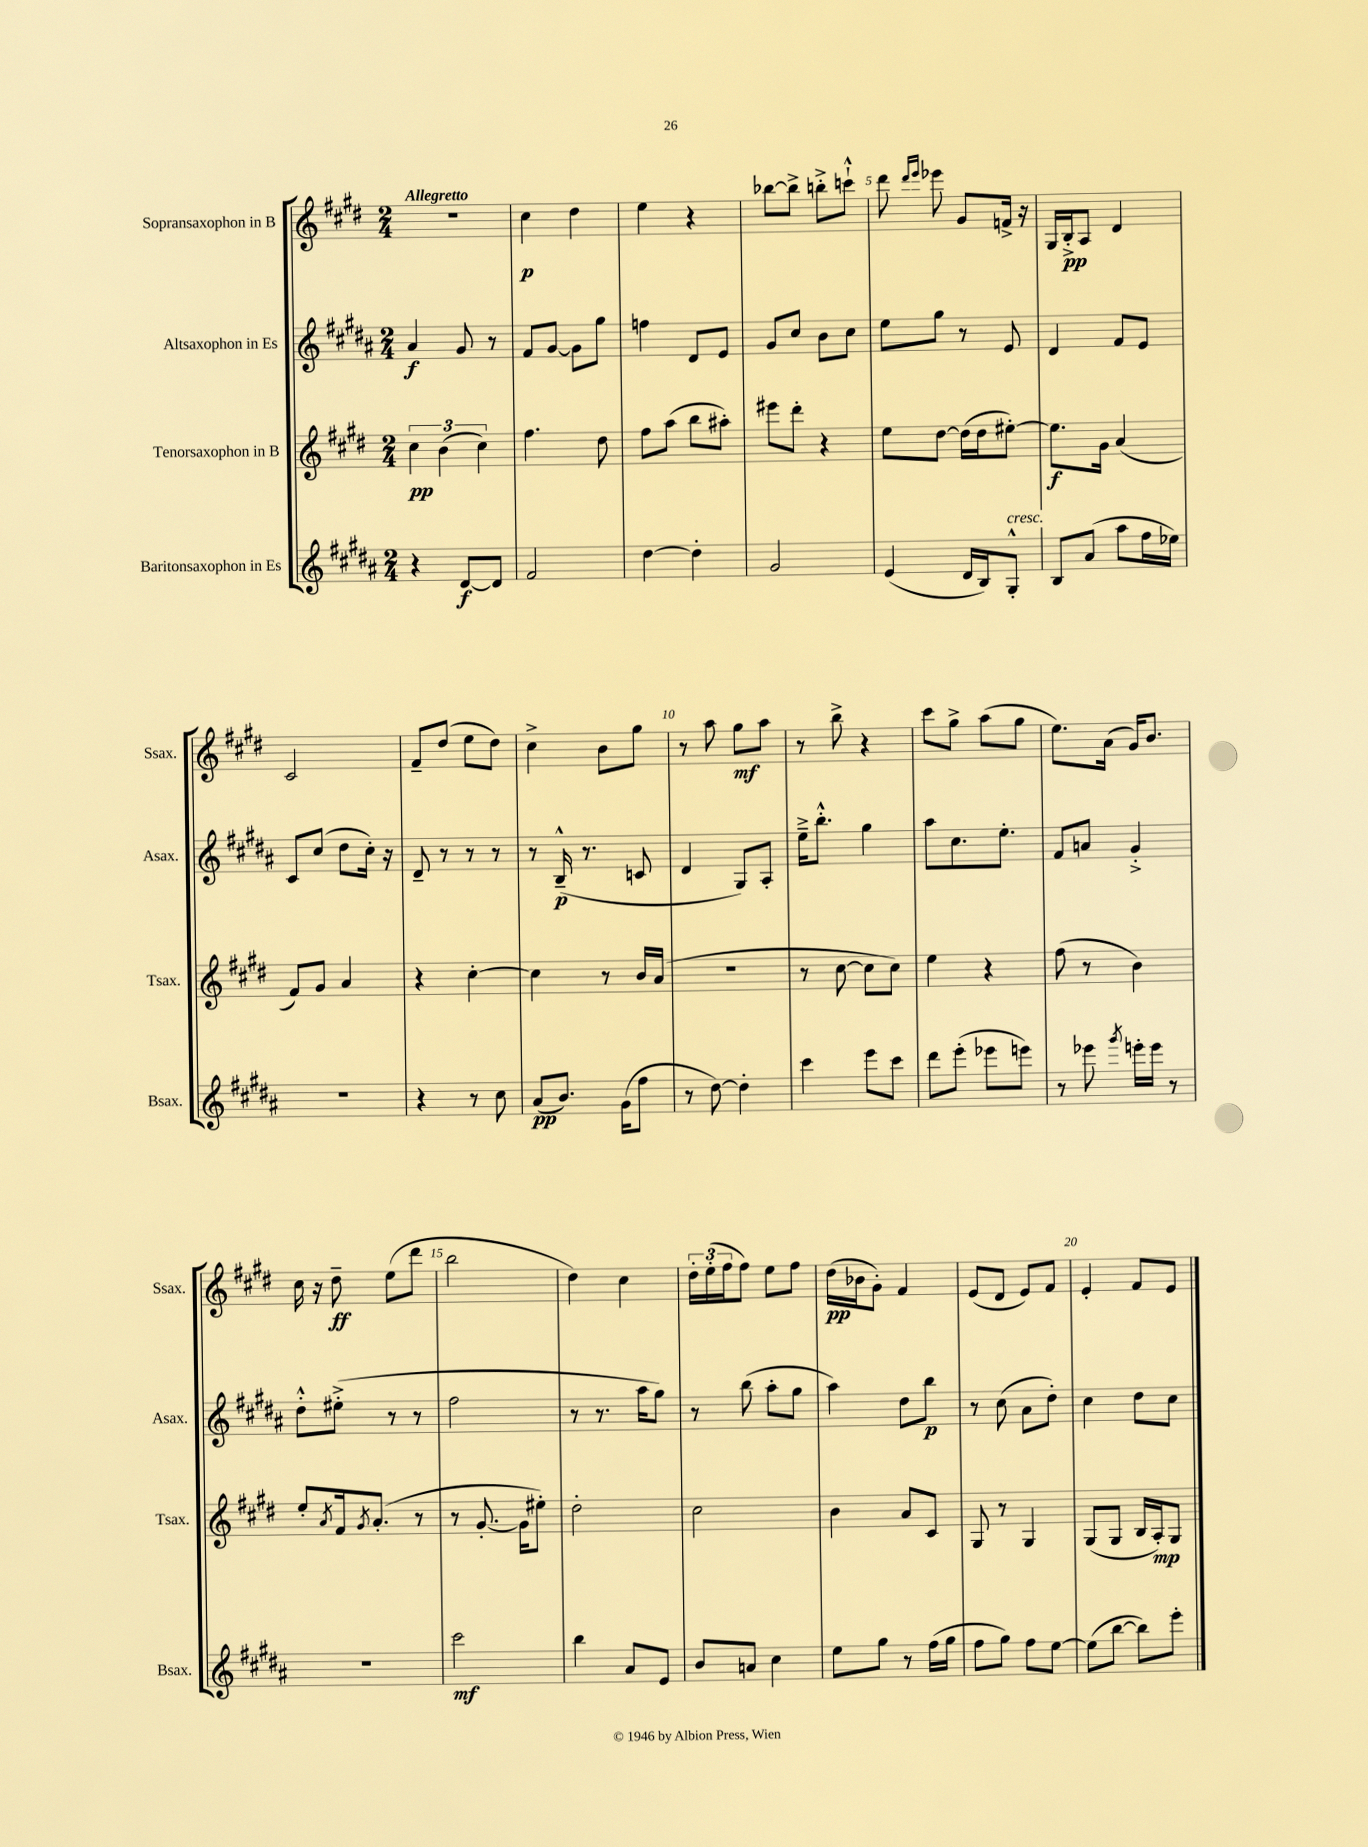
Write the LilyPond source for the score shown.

<<
\new StaffGroup <<
\new Staff = "s0" \with { instrumentName = "Sopransaxophon in B" shortInstrumentName = "Ssax." } {
    \clef treble \key e \major \numericTimeSignature \time 2/4 \tempo "Allegretto"
    R2 |
    cis''4\p dis''4 |
    e''4 r4 |
    bes''8~ bes''8-> b''8-.-> c'''8-!-^ |
    dis'''8 \grace { dis'''16 e'''16 } ees'''8 gis'8 f'16-> r16 |
    gis16 b16-.->\pp a8 dis'4 |
    cis'2 |
    fis'8-- dis''8( e''8 dis''8) |
    cis''4-> b'8 gis''8 |
    r8 a''8 gis''8\mf a''8 |
    r8 b''8-> r4 |
    cis'''8 gis''8-> a''8( gis''8 |
    e''8.) a'16( gis'16) b'8. |
    cis''16 r16 dis''8--\ff e''8( dis'''8 |
    b''2 |
    dis''4) cis''4 |
    \tuplet 3/2 { dis''16-. e''16-.( fis''16 } fis''8) e''8 fis''8 |
    dis''16\pp( bes'16 gis'8-.) fis'4 |
    e'8( dis'8 e'8) fis'8 |
    e'4-. fis'8 e'8 \bar "|." |
}
\new Staff = "s1" \with { instrumentName = "Altsaxophon in Es" shortInstrumentName = "Asax." } {
    \clef treble \key b \major \numericTimeSignature \time 2/4
    ais'4\f gis'8 r8 |
    fis'8 gis'8~ gis'8 gis''8 |
    f''4 dis'8 e'8 |
    gis'8 cis''8 b'8 cis''8 |
    e''8 gis''8 r8 e'8 |
    dis'4 fis'8 e'8 |
    cis'8 cis''8( dis''8 cis''16-.) r16 |
    dis'8-- r8 r8 r8 |
    r8 b16---^\p( r8. c'8 |
    dis'4 gis8) ais8-. |
    e''16---> b''8.-.-^ gis''4 |
    ais''8 cis''8. e''8.-. |
    fis'8 a'8 gis'4-.-> |
    dis''8-.-^ eis''8-.->( r8 r8 |
    fis''2 |
    r8 r8. ais''16 gis''8) |
    r8 b''8( ais''8-. gis''8 |
    ais''4) dis''8 b''8\p |
    r8 cis''8( ais'8 dis''8-.) |
    cis''4 dis''8 cis''8 \bar "|." |
}
\new Staff = "s2" \with { instrumentName = "Tenorsaxophon in B" shortInstrumentName = "Tsax." } {
    \clef treble \key e \major \numericTimeSignature \time 2/4
    \tuplet 3/2 { cis''4\pp b'4( cis''4) } |
    fis''4. dis''8 |
    fis''8 a''8( b''8 ais''8-.) |
    eis'''8 dis'''8-. r4 |
    e''8 dis''8~ dis''16( dis''16 eis''8~-.) |
    eis''8.\f gis'16 a'4( |
    fis'8) gis'8 a'4 |
    r4 cis''4~-. |
    cis''4 r8 b'16 a'16( |
    r2 |
    r8 cis''8~ cis''8 cis''8) |
    e''4 r4 |
    fis''8( r8 b'4) |
    e''8-. \acciaccatura { a'8 } fis'16 \acciaccatura { gis'8 } a'8.-.( r8 |
    r8 gis'8.~-. gis'16 eis''8-.) |
    dis''2-. |
    cis''2 |
    b'4 a'8 cis'8 |
    gis8 r8 gis4 |
    gis8( gis8 b16 a16-.\mp) gis8 \bar "|." |
}
\new Staff = "s3" \with { instrumentName = "Baritonsaxophon in Es" shortInstrumentName = "Bsax." } {
    \clef treble \key b \major \numericTimeSignature \time 2/4
    r4 dis'8~\f dis'8 |
    fis'2 |
    dis''4~ dis''4-. |
    gis'2 |
    e'4( dis'16 b16) gis8-.-^^\markup { \italic "cresc." } |
    b8 ais'8( ais''8 fis''16 ees''16) |
    r2 |
    r4 r8 cis''8 |
    ais'8\pp( b'8.) gis'16( fis''8 |
    r8 dis''8~) dis''4-. |
    cis'''4 e'''8 cis'''8 |
    dis'''8 e'''8-.( ees'''8 e'''8) |
    r8 ees'''8 \acciaccatura { gis'''8 } e'''16-. e'''16 r8 |
    R2 |
    cis'''2\mf |
    b''4 ais'8 e'8 |
    b'8 a'8 cis''4 |
    e''8 gis''8 r8 fis''16( gis''16 |
    fis''8 gis''8) fis''8 e''8~ |
    e''8( b''8~ b''8) e'''8-. \bar "|." |
}
>>
>>
\layout { \context { \Score \override BarNumber.break-visibility = ##(#f #t #t) barNumberVisibility = #(every-nth-bar-number-visible 5) } }
